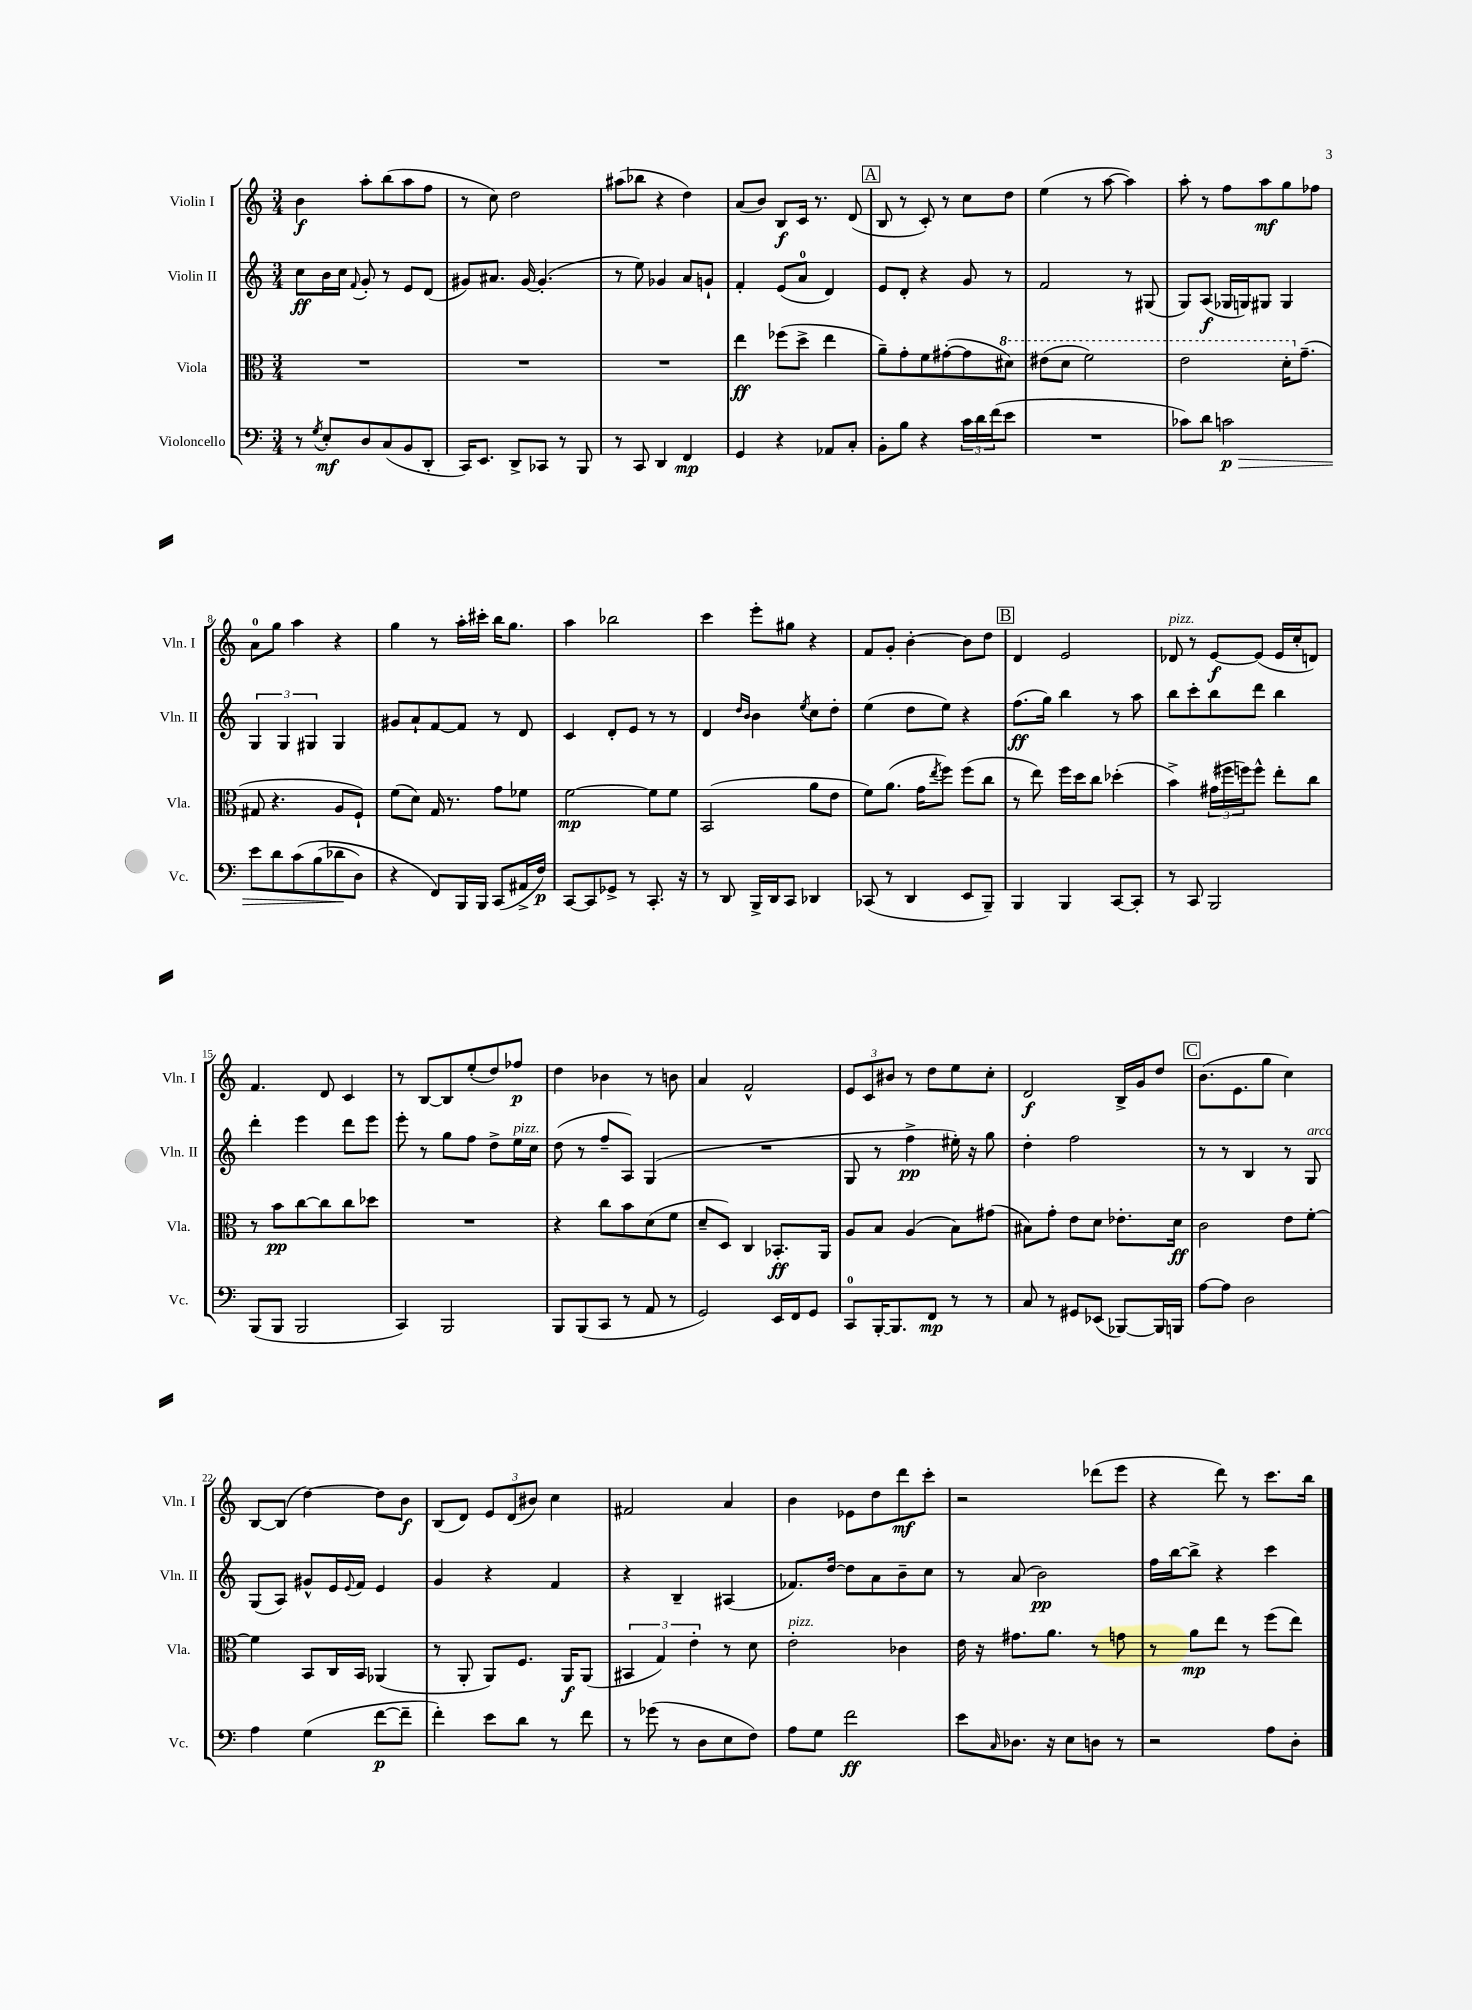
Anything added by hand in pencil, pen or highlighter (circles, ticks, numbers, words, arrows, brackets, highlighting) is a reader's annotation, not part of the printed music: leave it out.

**kern	**dynam	**kern	**dynam	**kern	**dynam	**kern	**dynam
*part4	*part4	*part3	*part3	*part2	*part2	*part1	*part1
*staff4	*staff4	*staff3	*staff3	*staff2	*staff2	*staff1	*staff1
*I"Violoncello	*	*I"Viola	*	*I"Violin II	*	*I"Violin I	*
*I'Vc.	*	*I'Vla.	*	*I'Vln. II	*	*I'Vln. I	*
*clefF4	*	*clefC3	*	*clefG2	*	*clefG2	*
*k[]	*	*k[]	*	*k[]	*	*k[]	*
*M3/4	*	*M3/4	*	*M3/4	*	*M3/4	*
=1	=1	=1	=1	=1	=1	=1	=1
8r	.	2.r	.	8cc\L	ff	4b\	f
8qG/	.	.	.	.	.	.	.
8E'/L	mf	.	.	16b\L	.	.	.
.	.	.	.	16cc\JJ	.	.	.
.	.	.	.	8qqf/	.	.	.
8D/	.	.	.	8g'/	.	8aa'\L	.
(8C/	.	.	.	8r	.	(8bb\	.
8BB/	.	.	.	8e/L	.	8aa\	.
8DD'/J	.	.	.	(8d/J	.	8ff\J	.
=2	=2	=2	=2	=2	=2	=2	=2
16CC/KL)	.	2.r	.	8g#X/L)	.	8r	.
8.EE/J	.	.	.	.	.	.	.
.	.	.	.	8.a#X/J	.	8cc\)	.
8DD^/L	.	.	.	.	.	2dd\	.
.	.	.	.	[16g#/	.	.	.
8CC-X/J	.	.	.	(4.g#'/]	.	.	.
8r	.	.	.	.	.	.	.
8BBB/	.	.	.	.	.	.	.
=3	=3	=3	=3	=3	=3	=3	=3
8r	.	2.r	.	8r	.	(8aa#X\L	.
8CC/	.	.	.	8ee\)	.	8bb-X\J	.
4DD/	.	.	.	4g-X/	.	4r	.
4FF/	mp	.	.	8a/L	.	4dd\)	.
.	.	.	.	8gn`/J	.	.	.
=4	=4	=4	=4	=4	=4	=4	=4
4GG/	.	4ee\	ff	4f'/	.	(8a/L	.
.	.	.	.	.	.	8b/J)	.
4r	.	(8ff-X\L	.	(8e/L	.	8B/L	f
.	.	8dd^\J	.	8a/J	.	16c/Jk	.
.	.	.	.	.	.	8.r	.
8AA-X/L	.	4ee\	.	4d/)	.	.	.
8C'/J	.	.	.	.	.	(8d/	.
!!LO:REH:place=s1:t=A
=5	=5	=5	=5	=5	=5	=5	=5
8BB'\L	.	8a~\L)	.	8e/L	.	8B/	.
8B\J	.	8g'\	.	8d'/J	.	8r	.
4r	.	8f\	.	4r	.	8c'/)	.
.	.	([8g#X'\	.	.	.	8r	.
24c\LL	.	8g#\]	.	8g/	.	8cc\L	.
24d\	.	.	.	.	.	.	.
(24f\J	.	.	.	.	.	.	.
*	*	*8va	*	*	*	*	*
8e\J	.	8dd#X\J)	.	8r	.	8dd\J	.
=6	=6	=6	=6	=6	=6	=6	=6
2.r	.	(8ee#X\L	.	2f/	.	(4ee\	.
.	.	8dd\J	.	.	.	.	.
.	.	2ff\)	.	.	.	8r	.
.	.	.	.	.	.	[8aa\	.
.	.	.	.	8r	.	4aa\])	.
.	.	.	.	(8G#X/	.	.	.
=7	=7	=7	=7	=7	=7	=7	=7
8c-X\L)	.	2ee\	.	8G/L)	.	8aa'\	.
8d\J	.	.	.	(8A/J	f	8r	.
!	!LO:HP:b	!	!	!	!	!	!
2cn\	> p	.	.	16G-X/LL	.	8ff\L	.
.	.	.	.	16Gn/J)	.	.	.
.	.	.	.	8G#X/J	.	8aa\	mf
.	.	16dd'\KL	.	4G#/	.	8gg\	.
*	*	*X8va	*	*	*	*	*
.	.	(8.g~\J	.	.	.	.	.
.	.	.	.	.	.	8ff-X\J	.
!!LO:LB:g=z
=8	=8	=8	=8	=8	=8	=8	=8
8e\L	.	8G#X/	.	6G/	.	8a\L	.
8d\	.	4.r	.	.	.	8gg\J	.
.	.	.	.	6G/	.	.	.
(8c\	.	.	.	.	.	4aa\	.
.	.	.	.	6G#X/	.	.	.
(8B\	.	.	.	.	.	.	.
8d-X\	.	8A/L	.	4G#/	.	4r	.
8D\J)	]	8F`/J)	.	.	.	.	.
=9	=9	=9	=9	=9	=9	=9	=9
4r	.	(8f\L	.	8g#X/L	.	4gg\	.
.	.	8d\J)	.	8a`/	.	.	.
8FF/L)	.	16G/	.	[8f/	.	8r	.
.	.	8.r	.	.	.	.	.
16BBB/L	.	.	.	8f/J]	.	16aa'\LL	.
16BBB/JJ	.	.	.	.	.	16ccc#X'\JJ	.
(8CC/L	.	8g\L	.	8r	.	16bb\KL	.
.	.	.	.	.	.	8.gg\J	.
16AA#X^/L	.	8f-X\J	.	8d/	.	.	.
16F/JJ)	p	.	.	.	.	.	.
=10	=10	=10	=10	=10	=10	=10	=10
[8CC/L	.	[2f\	mp	4c/	.	4aa\	.
8CC/]	.	.	.	.	.	.	.
8GG-X^/J	.	.	.	8d'/L	.	2bb-X\	.
8r	.	.	.	8e/J	.	.	.
8.CC'/	.	8f\L]	.	8r	.	.	.
.	.	8f\J	.	8r	.	.	.
16r	.	.	.	.	.	.	.
=11	=11	=11	=11	=11	=11	=11	=11
8r	.	(2BB/	.	4d/	.	4ccc\	.
8DD/	.	.	.	.	.	.	.
.	.	.	.	16qqdd/LL	.	.	.
.	.	.	.	16qqb/JJ	.	.	.
16BBB^/LL	.	.	.	4b\	.	8eee'\L	.
16DD/J	.	.	.	.	.	.	.
8CC/J	.	.	.	.	.	8gg#X\J	.
.	.	.	.	8qee/	.	.	.
4DD-X/	.	8a\L	.	8cc\L	.	4r	.
.	.	8e\J	.	8dd'\J	.	.	.
=12	=12	=12	=12	=12	=12	=12	=12
(8CC-X/	.	8f\L)	.	(4ee\	.	8f/L	.
8r	.	(8.a\J	.	.	.	8g'/J	.
4DD/	.	.	.	8dd\L	.	[4b'\	.
.	.	16g\KL	.	.	.	.	.
.	.	8qee/	.	.	.	.	.
.	.	8ff\J)	.	8ee\J)	.	.	.
8EE/L	.	(8ff\L	.	4r	.	8b\L]	.
8BBB~/J)	.	8cc\J	.	.	.	8dd\J	.
!!LO:REH:place=s1:t=B
=13	=13	=13	=13	=13	=13	=13	=13
4BBB/	.	8r	.	(8.ff\L	ff	4d/	.
.	.	8ee\)	.	.	.	.	.
.	.	.	.	16gg\Jk)	.	.	.
4BBB/	.	16ff\LL	.	4bb\	.	2e/	.
.	.	16dd\J	.	.	.	.	.
.	.	8cc\J	.	.	.	.	.
[8CC/L	.	(4dd-X'\	.	8r	.	.	.
8CC'/J]	.	.	.	8aa\	.	.	.
=14	=14	=14	=14	=14	=14	=14	=14
!	!	!	!	!	!	!LO:TX:a:i:t=pizz.	!
8r	.	4b^\)	.	8bb\L	.	8d-X/	.
8CC/	.	.	.	8ccc'\	.	8r	.
2BBB/	.	(24g#X\LL	.	8bb\	.	[8e/L	f
.	.	24ff#X\	.	.	.	.	.
.	.	24ffn\J)	.	.	.	.	.
.	.	8ff^^\J	.	8ddd\J	.	(8e/J]	.
.	.	8ee'\L	.	4bb\	.	16e/LL	.
.	.	.	.	.	.	16cc'/J	.
.	.	8cc\J	.	.	.	8dn/J)	.
!!LO:LB:g=z
=15	=15	=15	=15	=15	=15	=15	=15
(8BBB/L	.	8r	.	4ddd'\	.	4.f/	.
8BBB/J	.	8b\L	pp	.	.	.	.
2BBB/	.	[8cc\	.	4eee\	.	.	.
.	.	8cc\]	.	.	.	8d/	.
.	.	8cc\	.	8ddd\L	.	4c/	.
.	.	8dd-X\J	.	8eee\J	.	.	.
=16	=16	=16	=16	=16	=16	=16	=16
4CC/)	.	2.r	.	8eee'\	.	8r	.
.	.	.	.	8r	.	[8B/L	.
2BBB/	.	.	.	8gg\L	.	8B/]	.
.	.	.	.	8ff\J	.	(8ee'/	.
.	.	.	.	8dd^\L	.	8dd/)	.
!	!	!	!	!LO:TX:a:i:t=pizz.	!	!	!
.	.	.	.	16ee\L	.	8ff-X/J	p
.	.	.	.	16cc\JJ	.	.	.
=17	=17	=17	=17	=17	=17	=17	=17
8BBB/L	.	4r	.	(8dd\	.	4dd\	.
(8BBB/	.	.	.	8r	.	.	.
8CC/J	.	8cc\L	.	8ff~/L	.	4b-X\	.
8r	.	8b\	.	8A/J)	.	.	.
8AA/	.	(8d\	.	(4G/	.	8r	.
8r	.	8f\J	.	.	.	8bn\	.
=18	=18	=18	=18	=18	=18	=18	=18
2GG/)	.	8d~/L	.	2.r	.	4a/	.
.	.	8D/J)	.	.	.	.	.
.	.	4C/	.	.	.	2f^^/	.
16EE/LL	.	8.BB-X'/L	ff	.	.	.	.
16FF/J	.	.	.	.	.	.	.
8GG/J	.	.	.	.	.	.	.
.	.	16AA/Jk	.	.	.	.	.
=19	=19	=19	=19	=19	=19	=19	=19
8CC/L	.	8A/L	.	8G/	.	12e/L	.
.	.	.	.	.	.	12c/	.
[16BBB'/K	.	8B/J	.	8r	.	.	.
.	.	.	.	.	.	12b#X/J	.
8.BBB/]	.	.	.	.	.	.	.
.	.	(4A/	.	4ff^\	pp	8r	.
8FF/J	mp	.	.	.	.	8dd\L	.
8r	.	8B\L)	.	16ee#X'\)	.	8ee\	.
.	.	.	.	16r	.	.	.
8r	.	(8g#X\J	.	8gg\	.	8cc'\J	.
=20	=20	=20	=20	=20	=20	=20	=20
8C/	.	8B#X\L)	.	4dd'\	.	2d/	f
8r	.	8g'\J	.	.	.	.	.
8GG#X/L	.	8e\L	.	2ff\	.	.	.
(8EE-X/J	.	8d\J	.	.	.	.	.
[8BBB-X/L)	.	8.e-X'\L	.	.	.	16B^/LL	.
.	.	.	.	.	.	16g/J	.
16BBB-/L]	.	.	.	.	.	8dd/J	.
16BBBn/JJ	.	16d\Jk	ff	.	.	.	.
!!LO:REH:place=s1:t=C
=21	=21	=21	=21	=21	=21	=21	=21
[8A\L	.	2c\	.	8r	.	(8.b\L	.
8A\J]	.	.	.	8r	.	.	.
.	.	.	.	.	.	8.e\	.
2D\	.	.	.	4B/	.	.	.
.	.	.	.	.	.	8gg\J	.
.	.	8e\L	.	8r	.	4cc\)	.
!	!	!	!	!LO:TX:a:i:t=arco	!	!	!
.	.	[8f'\J	.	8G/	.	.	.
!!LO:LB:g=z
=22	=22	=22	=22	=22	=22	=22	=22
4A\	.	4f\]	.	(8G/L	.	[8B/L	.
.	.	.	.	8A/J)	.	(8B/J]	.
(4G\	.	8BB/L	.	8g#X^^/L	.	[4dd\)	.
.	.	16C/L	.	16e/L	.	.	.
.	.	.	.	8qqe/	.	.	.
.	.	16BB/JJ	.	16f/JJ	.	.	.
[8f\L	p	(4AA-X/	.	4e/	.	8dd\L]	.
8f~\J]	.	.	.	.	.	8b\J	f
=23	=23	=23	=23	=23	=23	=23	=23
4f'\)	.	8r	.	4g/	.	(8B/L	.
.	.	8AA'/	.	.	.	8d/J)	.
8e\L	.	8AA/L)	.	4r	.	12e/L	.
.	.	.	.	.	.	(12d/	.
8d\J	.	8.F/J	.	.	.	.	.
.	.	.	.	.	.	12b#X/J)	.
8r	.	.	.	4f/	.	4cc\	.
.	.	16AA/KL	f	.	.	.	.
8f\	.	(8AA/J	.	.	.	.	.
=24	=24	=24	=24	=24	=24	=24	=24
8r	.	6BB#X/	.	4r	.	2f#X/	.
(8g-X\	.	.	.	.	.	.	.
.	.	6G/)	.	.	.	.	.
8r	.	.	.	4B~/	.	.	.
.	.	6e'\	.	.	.	.	.
8D\L	.	.	.	.	.	.	.
8E\	.	8r	.	(4A#X/	.	4a/	.
8F\J)	.	8d\	.	.	.	.	.
=25	=25	=25	=25	=25	=25	=25	=25
!	!	!LO:TX:a:i:t=pizz.	!	!	!	!	!
8A\L	.	2e'\	.	8.f-X/L)	.	4b\	.
8G\J	.	.	.	.	.	.	.
.	.	.	.	[16dd/Jk	.	.	.
2f\	ff	.	.	8dd\L]	.	8e-X\L	.
.	.	.	.	8a\	.	8dd\	.
.	.	4c-X\	.	8b~\	.	8ddd\	mf
.	.	.	.	8cc\J	.	8ccc'\J	.
=26	=26	=26	=26	=26	=26	=26	=26
8e\L	.	16e\	.	8r	.	2r	.
.	.	16r	.	.	.	.	.
16qqC/	.	.	.	.	.	.	.
8.D-X\J	.	8.g#X\L	.	(8a/	.	.	.
.	.	.	.	2b\)	pp	.	.
16r	.	8.a\J	.	.	.	.	.
8E\L	.	.	.	.	.	.	.
8Dn\J	.	8r	.	.	.	(8ddd-X\L	.
8r	.	8gn\	.	.	.	8eee\J	.
=27	=27	=27	=27	=27	=27	=27	=27
2r	.	8r	.	16ff\LL	.	4r	.
.	.	.	.	[16bb\J	.	.	.
.	.	8a\L	mp	8bb^\J]	.	.	.
.	.	8ee\J	.	4r	.	8ddd\)	.
.	.	8r	.	.	.	8r	.
8A\L	.	(8ff\L	.	4ccc\	.	8.ccc\L	.
8D'\J	.	8ee\J)	.	.	.	.	.
.	.	.	.	.	.	16bb\Jk	.
==	==	==	==	==	==	==	==
*-	*-	*-	*-	*-	*-	*-	*-
